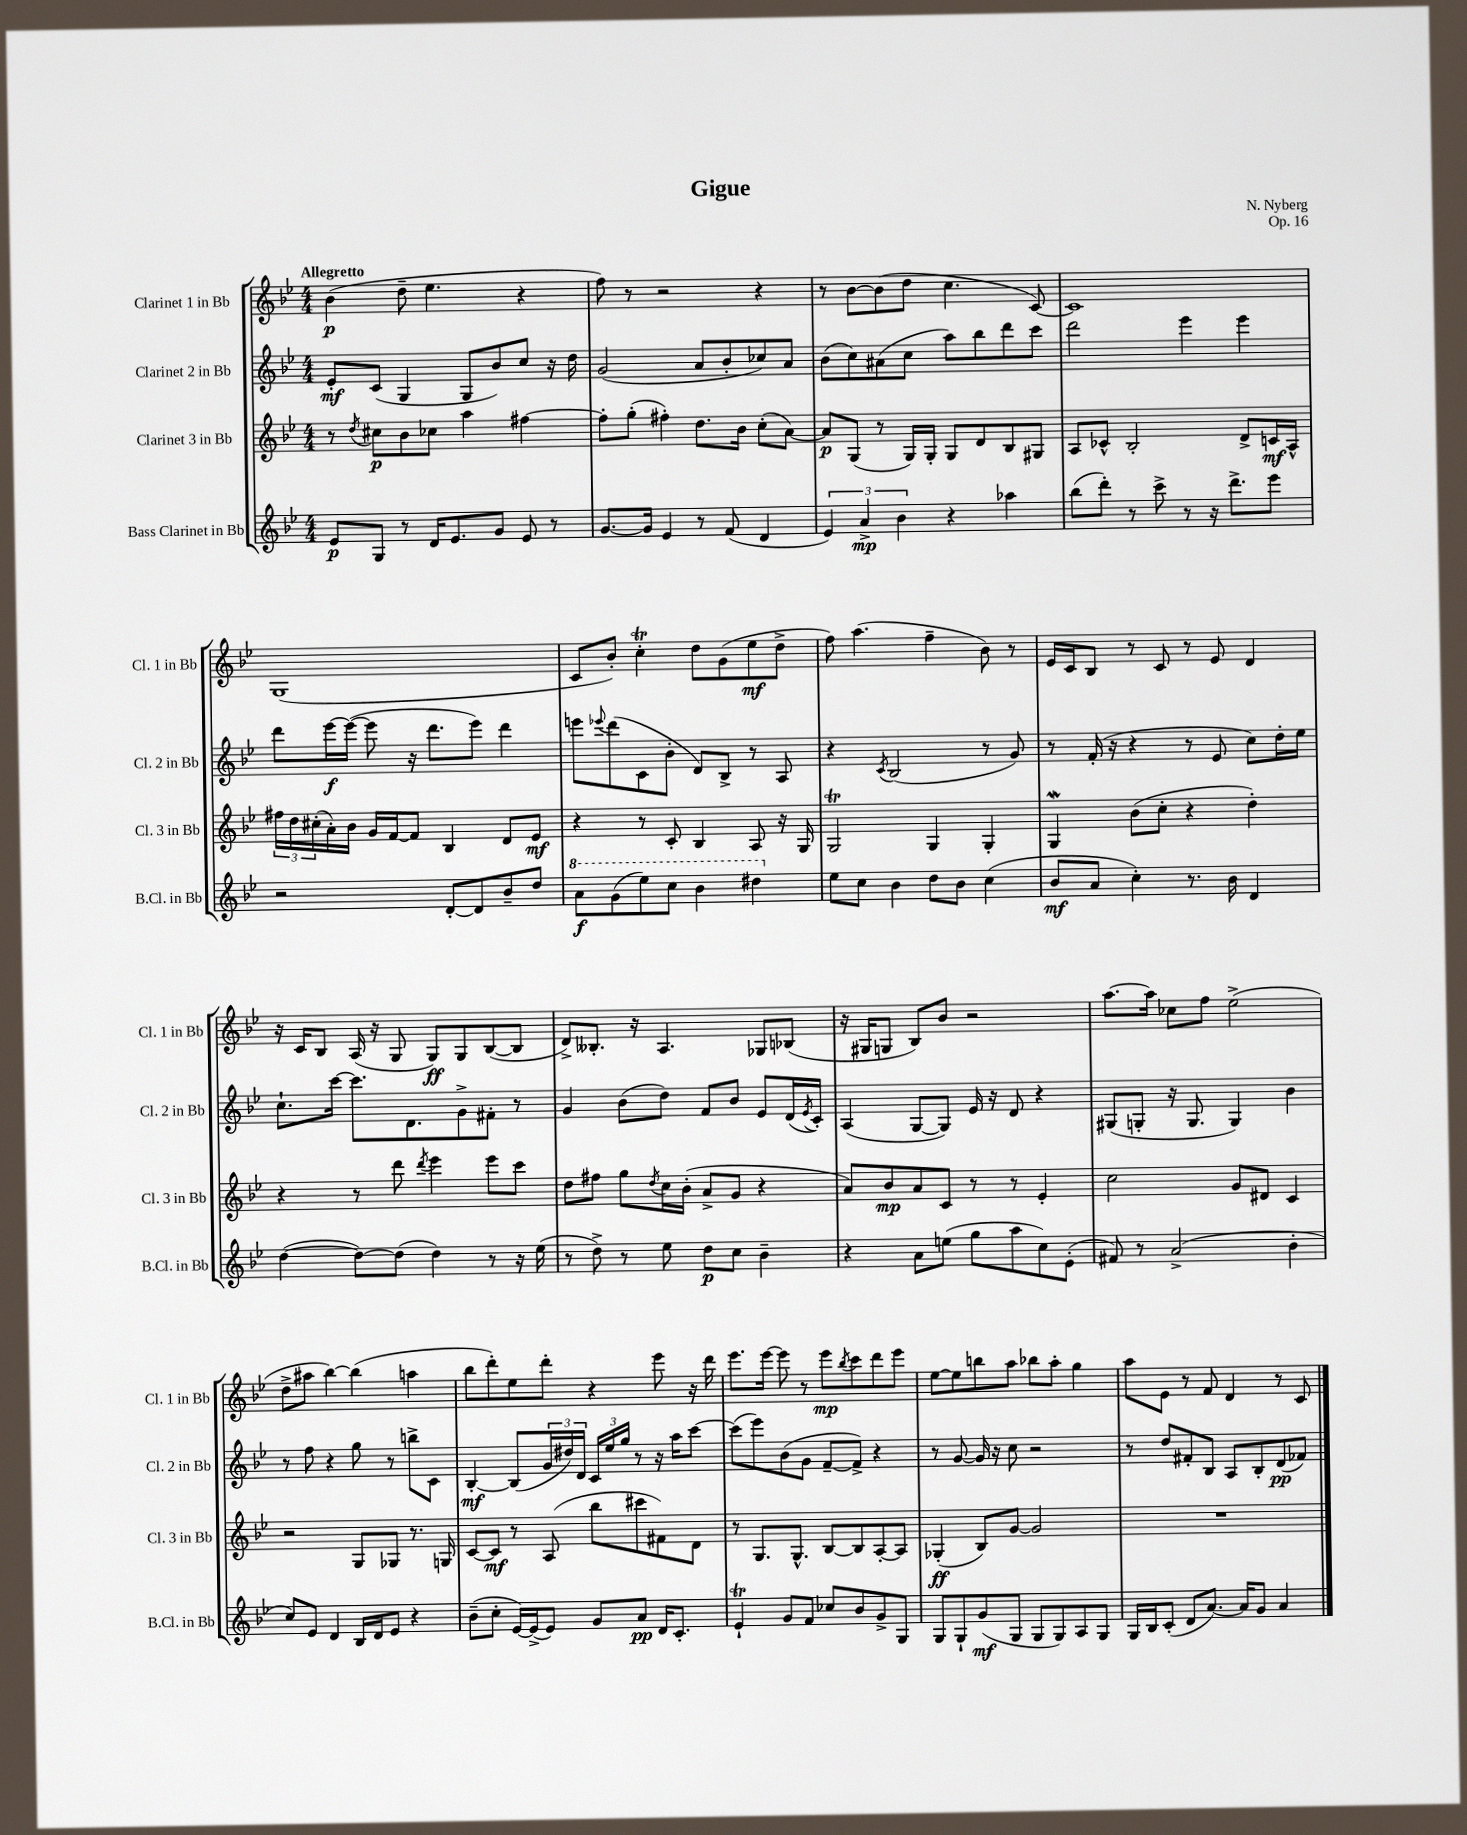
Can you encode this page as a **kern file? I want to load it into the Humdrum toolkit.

**kern	**kern	**kern	**kern
*staff4	*staff3	*staff2	*staff1
*clefG2	*clefG2	*clefG2	*clefG2
*k[b-e-]	*k[b-e-]	*k[b-e-]	*k[b-e-]
*M4/4	*M4/4	*M4/4	*M4/4
8e-/L	8r	8e-'/L	(4b-\
.	8qdd/	.	.
8G/J	8cc#\L	(8c/J	.
8r	8b-\	4G/	8dd~\
16d/LK	8cc-\J	.	4.ee-\
8.e-/	.	.	.
.	4aa\	8G/L	.
8g/J	.	8b-/)	.
8e-/	[4ff#\	8cc/J	4r
8r	.	16r	.
.	.	16dd\	.
=	=	=	=
[8.g/L	8ff#'\]L	(2g/	8ff\)
.	(8gg'\J	.	8r
16g/]Jk	.	.	.
4e-/	4ff#'\)	.	2r
8r	8.dd\L	8a/L	.
(8f/	.	8b-'/	.
.	16b-\Jk	.	.
4d/	(8cc'\L	8cc-/)	4r
.	[8a\J)	8a/J	.
=	=	=	=
6e-/)	8a/]L	(8b-\L	8r
.	(8G/J	8cc\)	[8b-\L
6a^/	.	.	.
.	8r	(8a#\	(8b-\]
6b-\	.	.	.
.	16G/LL)	8cc\J	8dd\J
.	16G'/JJ	.	.
4r	8G/L	8aa\L)	4.cc\
.	8d/	8bb-\	.
4aa-\	8B-/	8ddd\	.
.	8G#/J	8ccc\J	[8c/)
=	=	=	=
(8bb-\L	8A/L	2ddd\	1c]
8ddd'\J)	8c-^^/J	.	.
8r	2B-'/	.	.
8ccc^\	.	.	.
8r	.	4eee-\	.
16r	.	.	.
8.ddd^\L	.	.	.
.	8d^/L	4eee-\	.
8eee-\J	16c/L	.	.
.	16A^^/JJ	.	.
=	=	=	=
2r	24ff#\LL	8ddd\L	(1G
.	24dd\	.	.
.	(24cc#'\	.	.
.	16a'\)	[16eee-\L	.
.	16b-\JJ	(16eee-\_JJ	.
.	16g/LL	8eee-\]	.
.	[16f/J	.	.
.	8f/]J	16r	.
.	.	8.ddd\L	.
[8d'/L	4B-/	.	.
8d/]	.	8eee-\J)	.
8b-~/	8d/L	4ddd\	.
8dd/J	8e-/J	.	.
=	=	=	=
8aa\L	4r	8eee\L	8c/L
.	.	8qqeee-/	.
(8gg\	.	(8ddd\	8b-'/J)
8eee-\)	8r	8c\	4cc'\
8ccc\J	8c'/	8b-'\J	.
4bb-\	4B-/	8d/L)	8dd\L
.	.	8B-^/J	(8g\
4ddd#\	8A/	8r	8ee-\
.	16r	8A/	8dd^\J
.	16G/	.	.
=	=	=	=
8ee-\L	2G/	4r	8ff\)
8cc\J	.	.	(4.aa\
.	.	8qc/	.
4b-\	.	(2B-/	.
8dd\L	4G/	.	4ff~\
8b-\J	.	.	.
(4cc\	4G'/	8r	8b-\)
.	.	8g/)	8r
=	=	=	=
8b-/L	4G/	8r	16e-/LL
.	.	.	16c/J
8a/J	.	(16f'/	8B-/J
.	.	16r	.
4cc'\)	(8b-\L	4r	8r
.	8cc'\J	.	8c/
8.r	4r	8r	8r
.	.	8e-/	8e-/
16b-\	.	.	.
4d/	4dd'\)	8cc\L)	4d/
.	.	16dd'\L	.
.	.	16ee-\JJ	.
=	=	=	=
([4dd\	4r	8.cc`\L	16r
.	.	.	16c/LK
.	.	.	8B-/J
.	.	[16ccc\Jk	.
8dd\_L)	8r	8.ccc\]L	(16A/
.	.	.	16r
(8dd\]J	8ddd\	.	8G/
.	.	8.d\	.
.	8qddd/	.	.
4dd\)	4eee-\	.	8G/L)
.	.	8g^\	8G/
8r	8eee-\L	8f#'\J	([8B-/
16r	8ccc\J	8r	8B-/]J
(16ee-\	.	.	.
=	=	=	=
8r	8dd\L	4g/	8d^/L)
8dd^\)	8ff#\J	.	8.B--'/J
8r	8gg\L	(8b-\L	.
.	.	.	16r
.	8qdd/	.	.
8ee-\	16cc\L	8dd\J)	4.A/
.	(16b-'\JJ	.	.
8dd\L	8a^/L	8f/L	.
8cc\J	8g/J	8b-/J	.
4b-~\	4r	8e-/L	8G-/L
.	.	(16d/L	(8B-/J
.	.	8qe-/	.
.	.	16c'/JJ)	.
=	=	=	=
4r	8a/L)	(4A/	16r
.	.	.	16G#/LK
.	8b-/	.	8G/J
8a\L	8a/	[8G/L	8B-/L)
(8ee\J	8c/J	8G/]J)	8b-/J
8gg\L	8r	16e-/	2r
.	.	16r	.
8aa\	8r	8d/	.
8cc\)	4e-'/	4r	.
(8e-'\J	.	.	.
=	=	=	=
8f#/)	2cc\	(8G#/L	[8.aa\L
8r	.	8G'/J	.
.	.	.	16aa\]Jk
(2a^/	.	16r	8cc-\L
.	.	8.G/	.
.	.	.	8ff\J
.	8g/L	4G/)	(2ee-^\
.	8d#/J	.	.
4b-'\	4c/	4b-\	.
=	=	=	=
8cc/L)	2r	8r	8dd^\L
8e-/J	.	8ff\	8aa#\J
4d/	.	4r	[4bb-\)
16B-/LL	8G/L	8gg\	(4bb-\]
16d/J	.	.	.
8e-/J	8G-/J	8r	.
4r	8.r	8bb^\L	4aa\
.	.	8c\J	.
.	16G/	.	.
=	=	=	=
(8b-~\L	[8c/L	[4B-'/	8bb-\L
8cc'\J	8c/]J	.	8ddd'\)
[16e-/LL)	8r	(8B-/]L	8ee-\
(16e-^/]J	.	.	.
8e-/J)	(8A/	24g/L	8ddd'\J
.	.	24dd#/)	.
.	.	24d/JJ	.
8g/L	8bb-\L	24c/LL	4r
.	.	24ee-/	.
.	.	24gg/JJ	.
8a/J	8ccc#\	8r	.
16d/LK	8f#\)	16r	8eee-\
8.c'/J	.	16aa\LK	.
.	8d\J	[8ccc\J	16r
.	.	.	16ddd\
=	=	=	=
4e-`/	8r	(8ccc\]L	8.eee-\L
.	8.G/L	8eee-\)	.
.	.	.	[16eee-\Jk
8g/L	.	(8b-\	8eee-\]
.	8.G^^/J	.	.
8f/J	.	8g\J	8r
8cc-/L	[8B-/L	[8f~/L	8eee-\L
.	.	.	8qbb-/
8b-/	8B-/]	8f^/]J)	8ccc\
8g^/	[8A'/	4r	8ddd\
8G/J	8A/]J	.	8eee-\J
=	=	=	=
8G/L	(4G-'/	8r	[8ee-\L
8G`/	.	[8g/	8ee-\]
(8g/	8B-/L)	16g/]	8bb\
.	.	16r	.
8G/J	[8g/J	8cc\	8aa\J
8G/L	2g/]	2r	8bb-\L
8G/)	.	.	8aa'\J
8A/	.	.	4gg\
8G/J	.	.	.
=	=	=	=
16G/LL	1r	8r	8aa\L
16B-/J	.	.	.
(8c'/J	.	8dd/L	8e-\J
8d/L	.	8f#'/	8r
[8.a/J)	.	8B-/J	8f/
.	.	8A/L	4d/
16a/]LK	.	.	.
8g/J	.	8B-'/	.
4a/	.	(8d/	8r
.	.	8f-/J)	8c/
==	==	==	==
*-	*-	*-	*-
